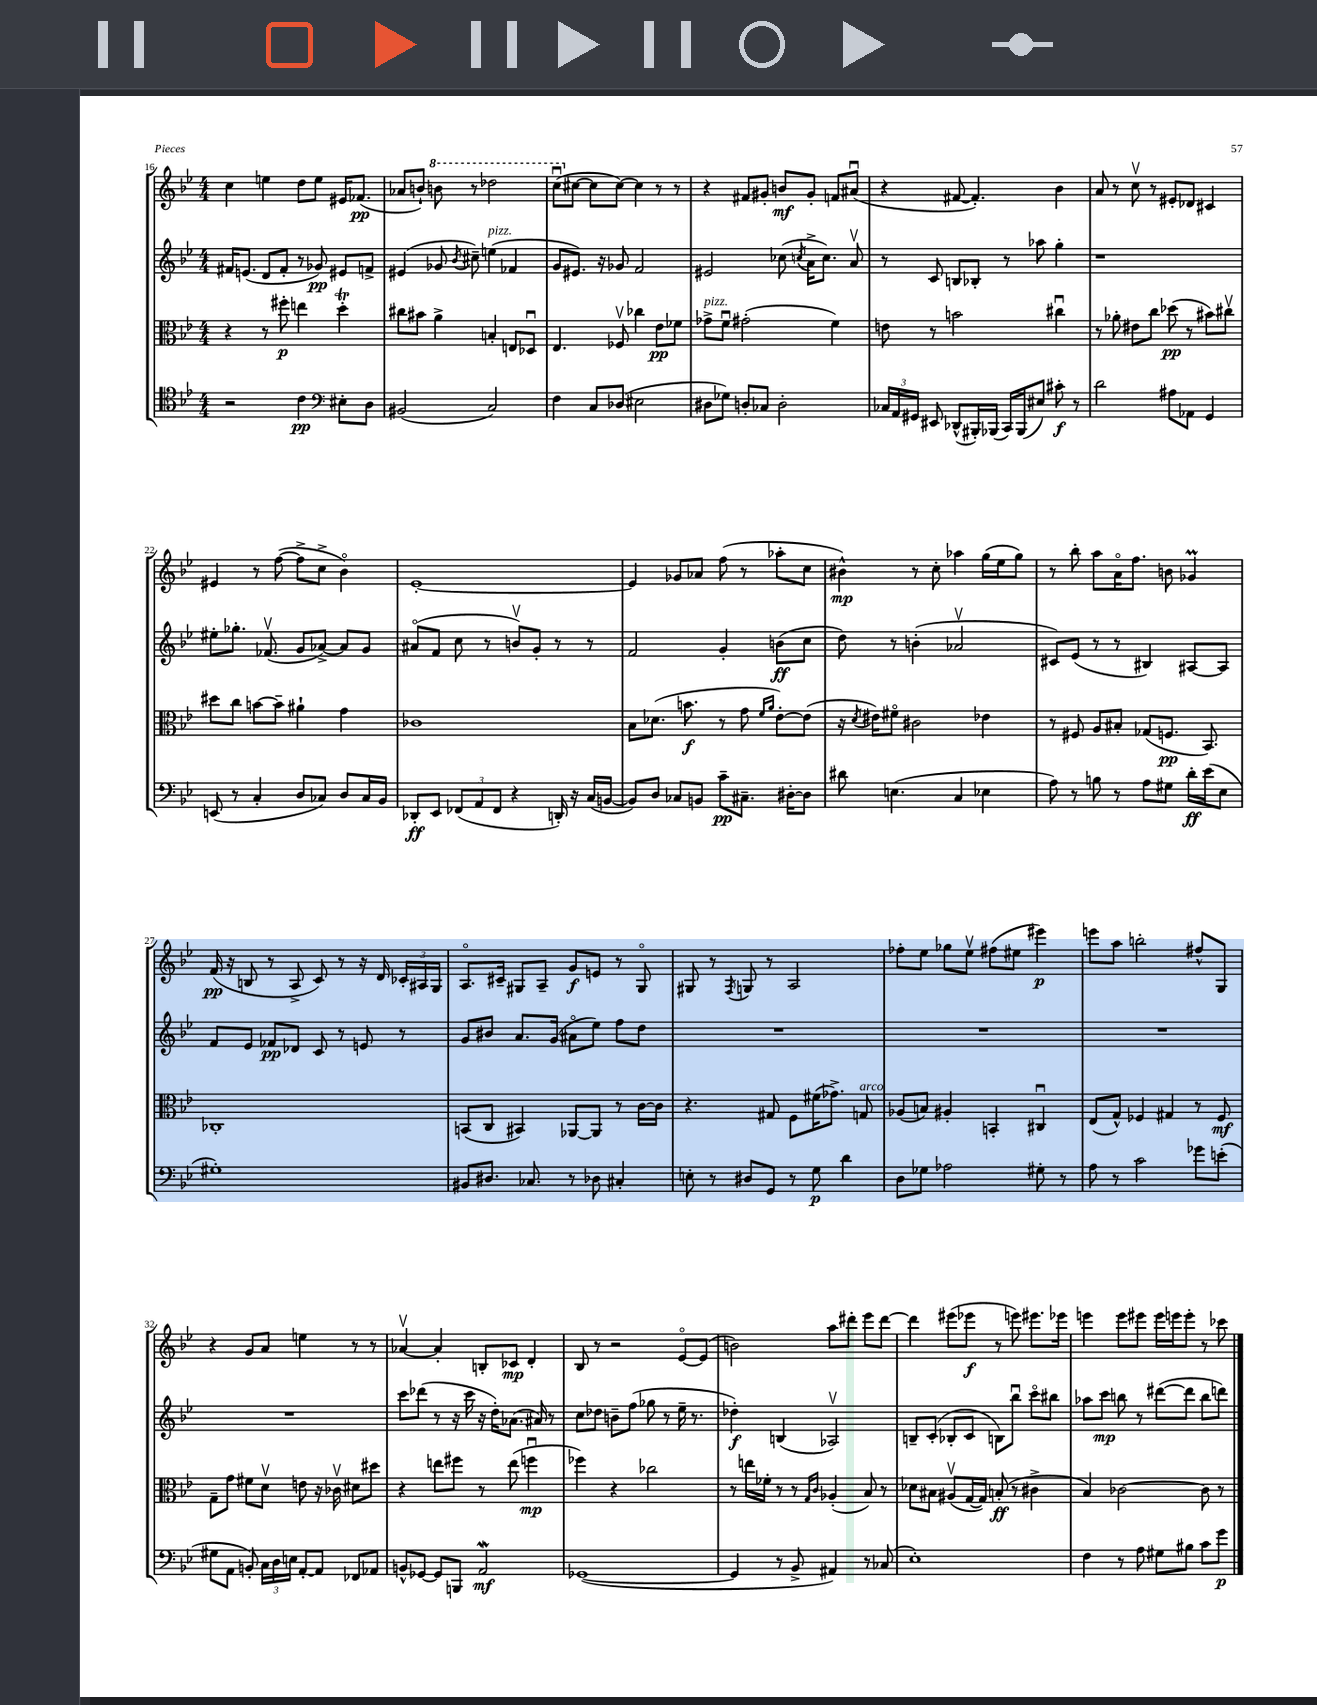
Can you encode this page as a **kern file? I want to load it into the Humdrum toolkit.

**kern	**dynam	**kern	**dynam	**kern	**dynam	**kern	**dynam
*part4	*part4	*part3	*part3	*part2	*part2	*part1	*part1
*staff4	*staff4	*staff3	*staff3	*staff2	*staff2	*staff1	*staff1
*clefC4	*	*clefC3	*	*clefG2	*	*clefG2	*
*k[b-e-]	*	*k[b-e-]	*	*k[b-e-]	*	*k[b-e-]	*
*M4/4	*	*M4/4	*	*M4/4	*	*M4/4	*
=16	=16	=16	=16	=16	=16	=16	=16
2r	.	4r	.	16f#X/KL	.	4cc\	.
.	.	.	.	(8.en/J	.	.	.
.	.	8r	.	8d/L	.	4een\	.
.	.	8ff#X'\	p	8f#'/J	.	.	.
4c\	pp	4een\	.	8r	.	8dd\L	.
.	.	.	.	8g-X/)	pp	8ee\J	.
*clefF4	*	*	*	*	*	*	*
8E#X'\L	.	4ddt'\	.	8e#X/L	.	16e#X/KL	.
.	.	.	.	.	.	(8.f-X/J	pp
8D\J	.	.	.	8fn^/J	.	.	.
=17	=17	=17	=17	=17	=17	=17	=17
(2BB#X/	.	8cc#X\L	.	(4e#X/	.	8a-X/L	.
.	.	8b#X\J	.	.	.	8bn`/J)	.
*	*	*	*	*	*	*8va	*
.	.	4a^\	.	8g-X/	.	8bbn\	.
.	.	.	.	8qb-/	.	.	.
.	.	.	.	8cc#X~\)	.	8r	.
!	!	!	!	!LO:TX:a:i:t=pizz.	!	!	!
2C/)	.	4Bn'/	.	(4een\	.	2ddd-X\	.
.	.	8En/L	.	4f-X/	.	.	.
.	.	8D-Xu/J	.	.	.	.	.
=18	=18	=18	=18	=18	=18	=18	=18
4F\	.	4.E-/	.	8g/L	.	(8cccu\L	.
*	*	*	*	*	*	*X8va	*
.	.	.	.	8.e#X/J)	.	[8cc#X\J	.
8C/L	.	.	.	.	.	8cc#\L]	.
.	.	.	.	16r	.	.	.
(8D-X/J	.	8F-Xv/	.	8g-X/	.	[8cc#\J)	.
2E#X\	.	4cc-X\	.	2f/	.	4cc#\]	.
.	.	8e-\L	pp	.	.	8r	.
.	.	8f-X\J	.	.	.	8r	.
=19	=19	=19	=19	=19	=19	=19	=19
!	!	!LO:TX:a:i:t=pizz.	!	!	!	!	!
8D#X\L	.	8g-X^\L	.	2e#X/	.	4r	.
8G-X\J)	.	8fu\J	.	.	.	.	.
8Dn'/L	.	(2g#X'\	.	.	.	8f#X/L	.
8C-X/J	.	.	.	.	.	8g#X'/J	.
2D'\	.	.	.	(8cc-X\	.	8bn/L	mf
.	.	.	.	8qccn/	.	.	.
.	.	.	.	16a^\KL	.	8g#'/J	.
.	.	.	.	8.cc\J)	.	.	.
.	.	4f\)	.	.	.	8fn/L	.
.	.	.	.	8av/	.	(8a#Xu/J	.
=20	=20	=20	=20	=20	=20	=20	=20
24C-X/LL	.	8en\	.	8r	.	4r	.
24AA/	.	.	.	.	.	.	.
24GG#X/JJ	.	.	.	.	.	.	.
8EE#X/	.	8r	.	8c/	.	.	.
(8DD-X^^/L	.	2bn\	.	8Bn/L	.	[8f#X/	.
16BBB#X'/L)	.	.	.	8B-X'/J	.	4.f#'/])	.
(16BBB-X/JJ	.	.	.	.	.	.	.
16CC/LL)	.	.	.	8r	.	.	.
(16BBB-/J	.	.	.	.	.	.	.
8E#X/J)	.	.	.	8aa-X\	.	.	.
8c#X'\	f	4cc#Xu\	.	4gg'\	.	4b-\	.
8r	.	.	.	.	.	.	.
=21	=21	=21	=21	=21	=21	=21	=21
2d\	.	8r	.	1r	.	8a/	.
.	.	8a-X'\	.	.	.	8r	.
.	.	8e#X\L	.	.	.	8ccv\	.
.	.	8cc\J	.	.	.	8r	.
8A#X\L	.	(8dd-X\	pp	.	.	8e#X'/L	.
8AA-X\J	.	8r	.	.	.	8d-X/J	.
4GG/	.	8b#X\L)	.	.	.	4c#X/	.
.	.	8cc#Xv\J	.	.	.	.	.
!!LO:LB:g=z
=22	=22	=22	=22	=22	=22	=22	=22
(8EEn/	.	8dd#X\L	.	8ee#X'\L	.	4e#X/	.
8r	.	8cc\J	.	8.gg-X'\J	.	.	.
4C'/	.	[8bn\L	.	.	.	8r	.
.	.	.	.	(8.f-Xv/	.	.	.
.	.	8b~\J]	.	.	.	([8ff\	.
8D/L	.	4a#X`\	.	8g/L	.	8ff^\L]	.
8C-X/J)	.	.	.	[8a-X^/J)	.	8cc^\J	.
8D/L	.	4g\	.	8a-/L]	.	4b-\)	.
16C-/L	.	.	.	8g/J	.	.	.
16BB-/JJ	.	.	.	.	.	.	.
=23	=23	=23	=23	=23	=23	=23	=23
8DD-X'/L	ff	1c-X	.	(8a#X/L	.	[1e-'	.
8EE-/J	.	.	.	8f/J	.	.	.
(12FF-X/L	.	.	.	8cc\	.	.	.
12AA/	.	.	.	.	.	.	.
.	.	.	.	8r	.	.	.
12FF-/J	.	.	.	.	.	.	.
4r	.	.	.	8bnv/L)	.	.	.
.	.	.	.	8g'/J	.	.	.
16DDn'/)	.	.	.	8r	.	.	.
16r	.	.	.	.	.	.	.
(16C/LL	.	.	.	8r	.	.	.
[16BBn/JJ	.	.	.	.	.	.	.
=24	=24	=24	=24	=24	=24	=24	=24
8BB/L])	.	8B-\L	.	2f/	.	4e-/]	.
8D/J	.	(8.d-X\J	.	.	.	.	.
8C-X/L	.	.	.	.	.	8g-X/L	.
.	.	8.bn\	f	.	.	.	.
8BBn/J	.	.	.	.	.	8a-X/J	.
8c~\L	pp	8r	.	4g'/	.	(8ff\	.
8.C#X~\J	.	8g\	.	.	.	8r	.
.	.	16qqf/LL	.	.	.	.	.
.	.	16qqa/JJ	.	.	.	.	.
.	.	[8e-'\L)	.	(8bn\L	ff	8aa-X'\L	.
[16D#X'\KL	.	.	.	.	.	.	.
8D#\J]	.	(8e-\J]	.	8cc\J	.	8cc\J	.
=25	=25	=25	=25	=25	=25	=25	=25
8d#X\	.	16r	.	8dd\)	.	4b#X^^\)	mp
.	.	8qd/	.	.	.	.	.
.	.	16e#X\KL)	.	.	.	.	.
(4.En\	.	8f#X\J	.	8r	.	.	.
.	.	2c#X\	.	(4bn'\	.	8r	.
.	.	.	.	.	.	8cc'\	.
4C/	.	.	.	2a-Xv/	.	4aa-X\	.
4E-X\	.	4e-X\	.	.	.	(16gg\LL	.
.	.	.	.	.	.	16ee-\J	.
.	.	.	.	.	.	8gg\J)	.
=26	=26	=26	=26	=26	=26	=26	=26
8A\)	.	8r	.	8c#X/L)	.	8r	.
8r	.	8F#X/	.	(8e-/J	.	8bb-'\	.
8Bn\	.	8A/L	.	8r	.	8aa\L	.
8r	.	8B#X'/J	.	8r	.	16a\K	.
.	.	.	.	.	.	8.ff\J	.
8A\L	.	(8G-X/L	.	4B#X/)	.	.	.
8G#X\J	.	8.Fn/J	pp	.	.	8bn\	.
16d'\LL	ff	.	.	[8A#X/L	.	4g-XM/	.
(16e-\J	.	8.BB-/)	.	.	.	.	.
8E-\J	.	.	.	8A#/J]	.	.	.
!!LO:LB:g=z
=27	=27	=27	=27	=27	=27	=27	=27
1G#X')	.	1C-X'	.	8f/L	.	(16f/	pp
.	.	.	.	.	.	16r	.
.	.	.	.	8e-/J	.	8Bn/	.
.	.	.	.	8f-X/L	pp	8r	.
.	.	.	.	8d-X/J	.	8A^/	.
.	.	.	.	8c/	.	8c/)	.
.	.	.	.	8r	.	8r	.
.	.	.	.	8en/	.	16r	.
.	.	.	.	.	.	16d/	.
.	.	.	.	8r	.	24c-X'/LL	.
.	.	.	.	.	.	24A#X/	.
.	.	.	.	.	.	24G/JJ	.
=28	=28	=28	=28	=28	=28	=28	=28
8BB#X/L	.	(8BBn/L	.	8g/L	.	8.A/L	.
8.D#X/J	.	8C/J	.	8b#X/J	.	.	.
.	.	.	.	.	.	16c#X~/Jk	.
.	.	4BB#X/)	.	8.a/L	.	8G#X/L	.
8.C-X/	.	.	.	.	.	.	.
.	.	.	.	.	.	8A~/J	.
.	.	.	.	(16g/Jk	.	.	.
8r	.	[8AA-X/L	.	8a#X\L	.	8g/L	f
8D-X\	.	8AA-/J]	.	8ee-\J)	.	8en/J	.
4C#X'/	.	8r	.	8ff\L	.	8r	.
.	.	[16c\LL	.	8dd\J	.	8G#/	.
.	.	16c\JJ]	.	.	.	.	.
=29	=29	=29	=29	=29	=29	=29	=29
8En'\	.	4.r	.	1r	.	8G#X/	.
8r	.	.	.	.	.	8r	.
.	.	.	.	.	.	8qF/	.
8D#X/L	.	.	.	.	.	8Gn/	.
8GG/J	.	8G#X/	.	.	.	8r	.
8r	.	8F\L	.	.	.	2A/	.
8G\	p	(16f#X\K	.	.	.	.	.
.	.	8.g-X^\J)	.	.	.	.	.
4d\	.	.	.	.	.	.	.
!	!	!LO:TX:a:i:t=arco	!	!	!	!	!
.	.	8Gn/	.	.	.	.	.
=30	=30	=30	=30	=30	=30	=30	=30
8D\L	.	(8A-X/L	.	1r	.	8ff-X'\L	.
8G-X\J	.	8Bn/J)	.	.	.	8ee-\J	.
2A-X\	.	4A#X'/	.	.	.	8gg-X\L	.
.	.	.	.	.	.	8ee-v\J	.
.	.	4BBn'/	.	.	.	(8ff#X\L	.
.	.	.	.	.	.	8ee#X\J	.
8G#X'\	.	4C#Xu/	.	.	.	4eee#X\)	p
8r	.	.	.	.	.	.	.
=31	=31	=31	=31	=31	=31	=31	=31
8A\	.	(8E-/L	.	1r	.	8eeen\L	.
8r	.	8G^^/J)	.	.	.	8aa\J	.
2c\	.	4F-X/	.	.	.	2bbn'\	.
.	.	4G#X/	.	.	.	.	.
8g-X\L	.	8r	.	.	.	8ff#X^^/L	.
(8en'\J	.	8F-/	mf	.	.	8G/J	.
!!LO:LB:g=z
=32	=32	=32	=32	=32	=32	=32	=32
8G#X\L	.	8G~\L	.	1r	.	4r	.
8AA\J	.	8g\J	.	.	.	.	.
8BBn'/)	.	8f#X\L	.	.	.	8g/L	.
24C\LL	.	8dv\J	.	.	.	8a/J	.
24D\	.	.	.	.	.	.	.
24En\JJ	.	.	.	.	.	.	.
[8AA'/L	.	8en\	.	.	.	4een\	.
8AA/J]	.	16r	.	.	.	.	.
.	.	16c-Xv\	.	.	.	.	.
8FF-X/L	.	8d#X\L	.	.	.	8r	.
8AA-X/J	.	8dd#X\J	.	.	.	8r	.
=33	=33	=33	=33	=33	=33	=33	=33
8BBn^^/L	.	4r	.	8ccc\L	.	[4a-Xv/	.
[8GG-X/J	.	.	.	(8ddd-X\J	.	.	.
8GG-/L]	.	8een\L	.	8r	.	4a-'/]	.
8BBBn/J	.	8ff#X\J	.	16r	.	.	.
.	.	.	.	16ccc\	.	.	.
2AAW/	mf	8r	.	16r	.	8Bn'/L	.
.	.	.	.	16dd'\KL)	.	.	.
.	.	(8ee\	.	(8.a-X\J	.	8c-X/J	mp
.	.	4ffnu\	mp	.	.	4d'/	.
.	.	.	.	16a#X/)	.	.	.
.	.	.	.	8r	.	.	.
=34	=34	=34	=34	=34	=34	=34	=34
([1GG-X	.	4ff-X\)	.	8cc\L	.	8B-/	.
.	.	.	.	8dd-X\J	.	8r	.
.	.	4r	.	8bn~\L	.	2r	.
.	.	.	.	(8ff\J	.	.	.
.	.	2cc-X\	.	8gg-X\	.	.	.
.	.	.	.	8r	.	.	.
.	.	.	.	16ee-~\	.	[8e-/L	.
.	.	.	.	8.r	.	.	.
.	.	.	.	.	.	(8e-/J]	.
=35	=35	=35	=35	=35	=35	=35	=35
4GG-/]	.	8r	.	4dd-X'\)	f	2bn\)	.
.	.	16een\LL	.	.	.	.	.
.	.	16f-X'\JJ	.	.	.	.	.
8r	.	8r	.	(4Bn/	.	.	.
8BB-^/	.	8r	.	.	.	.	.
.	.	16qqG/LL	.	.	.	.	.
.	.	16qqc/JJ	.	.	.	.	.
4AA#X/)	.	(4A-X'/	.	2A-Xv/)	.	8aa\L	.
.	.	.	.	.	.	8ddd#X'\J	.
8r	.	8B-/)	.	.	.	8eee-\L	.
(8C-X/	.	8r	.	.	.	[8ddd#\J	.
=36	=36	=36	=36	=36	=36	=36	=36
1E-')	.	8d-X\L	.	8Bn~/L	.	4ddd#\]	.
.	.	8B#X\J	.	(8c'/J	.	.	.
.	.	(8A#Xv/L	.	8B-X'/L	.	(8eee#X\L	.
.	.	[16G/L	.	8c/J	.	8eee-X\J	f
.	.	16G/JJ])	.	.	.	.	.
.	.	(8Bn'/	ff	8Bn\L)	.	8r	.
.	.	8r	.	8bb-u\J	.	8eeen\)	.
.	.	4c#X^\	.	8ccc\L	.	8.eee#X\L	.
.	.	.	.	8bb#X\J	.	.	.
.	.	.	.	.	.	16eee-X\Jk	.
=37	=37	=37	=37	=37	=37	=37	=37
4F\	.	4B-/)	.	8aa-X\L	.	4eeen\	.
.	.	.	.	8ccc\J	mp	.	.
8r	.	[2c-X\	.	8bbn\	.	8eee\L	.
8A\	.	.	.	8r	.	8eee#X\J	.
8G#X\L	.	.	.	([8ddd#X\L	.	16eee#\LL	.
.	.	.	.	.	.	16eeen\J	.
8B#X\J	.	.	.	8ddd#\J]	.	8eee'\J	.
8c\L	.	8c-\]	.	8bb\L	.	8r	.
8g\J	p	8r	.	8dddn\J)	.	8ccc-X\	.
==	==	==	==	==	==	==	==
*-	*-	*-	*-	*-	*-	*-	*-
